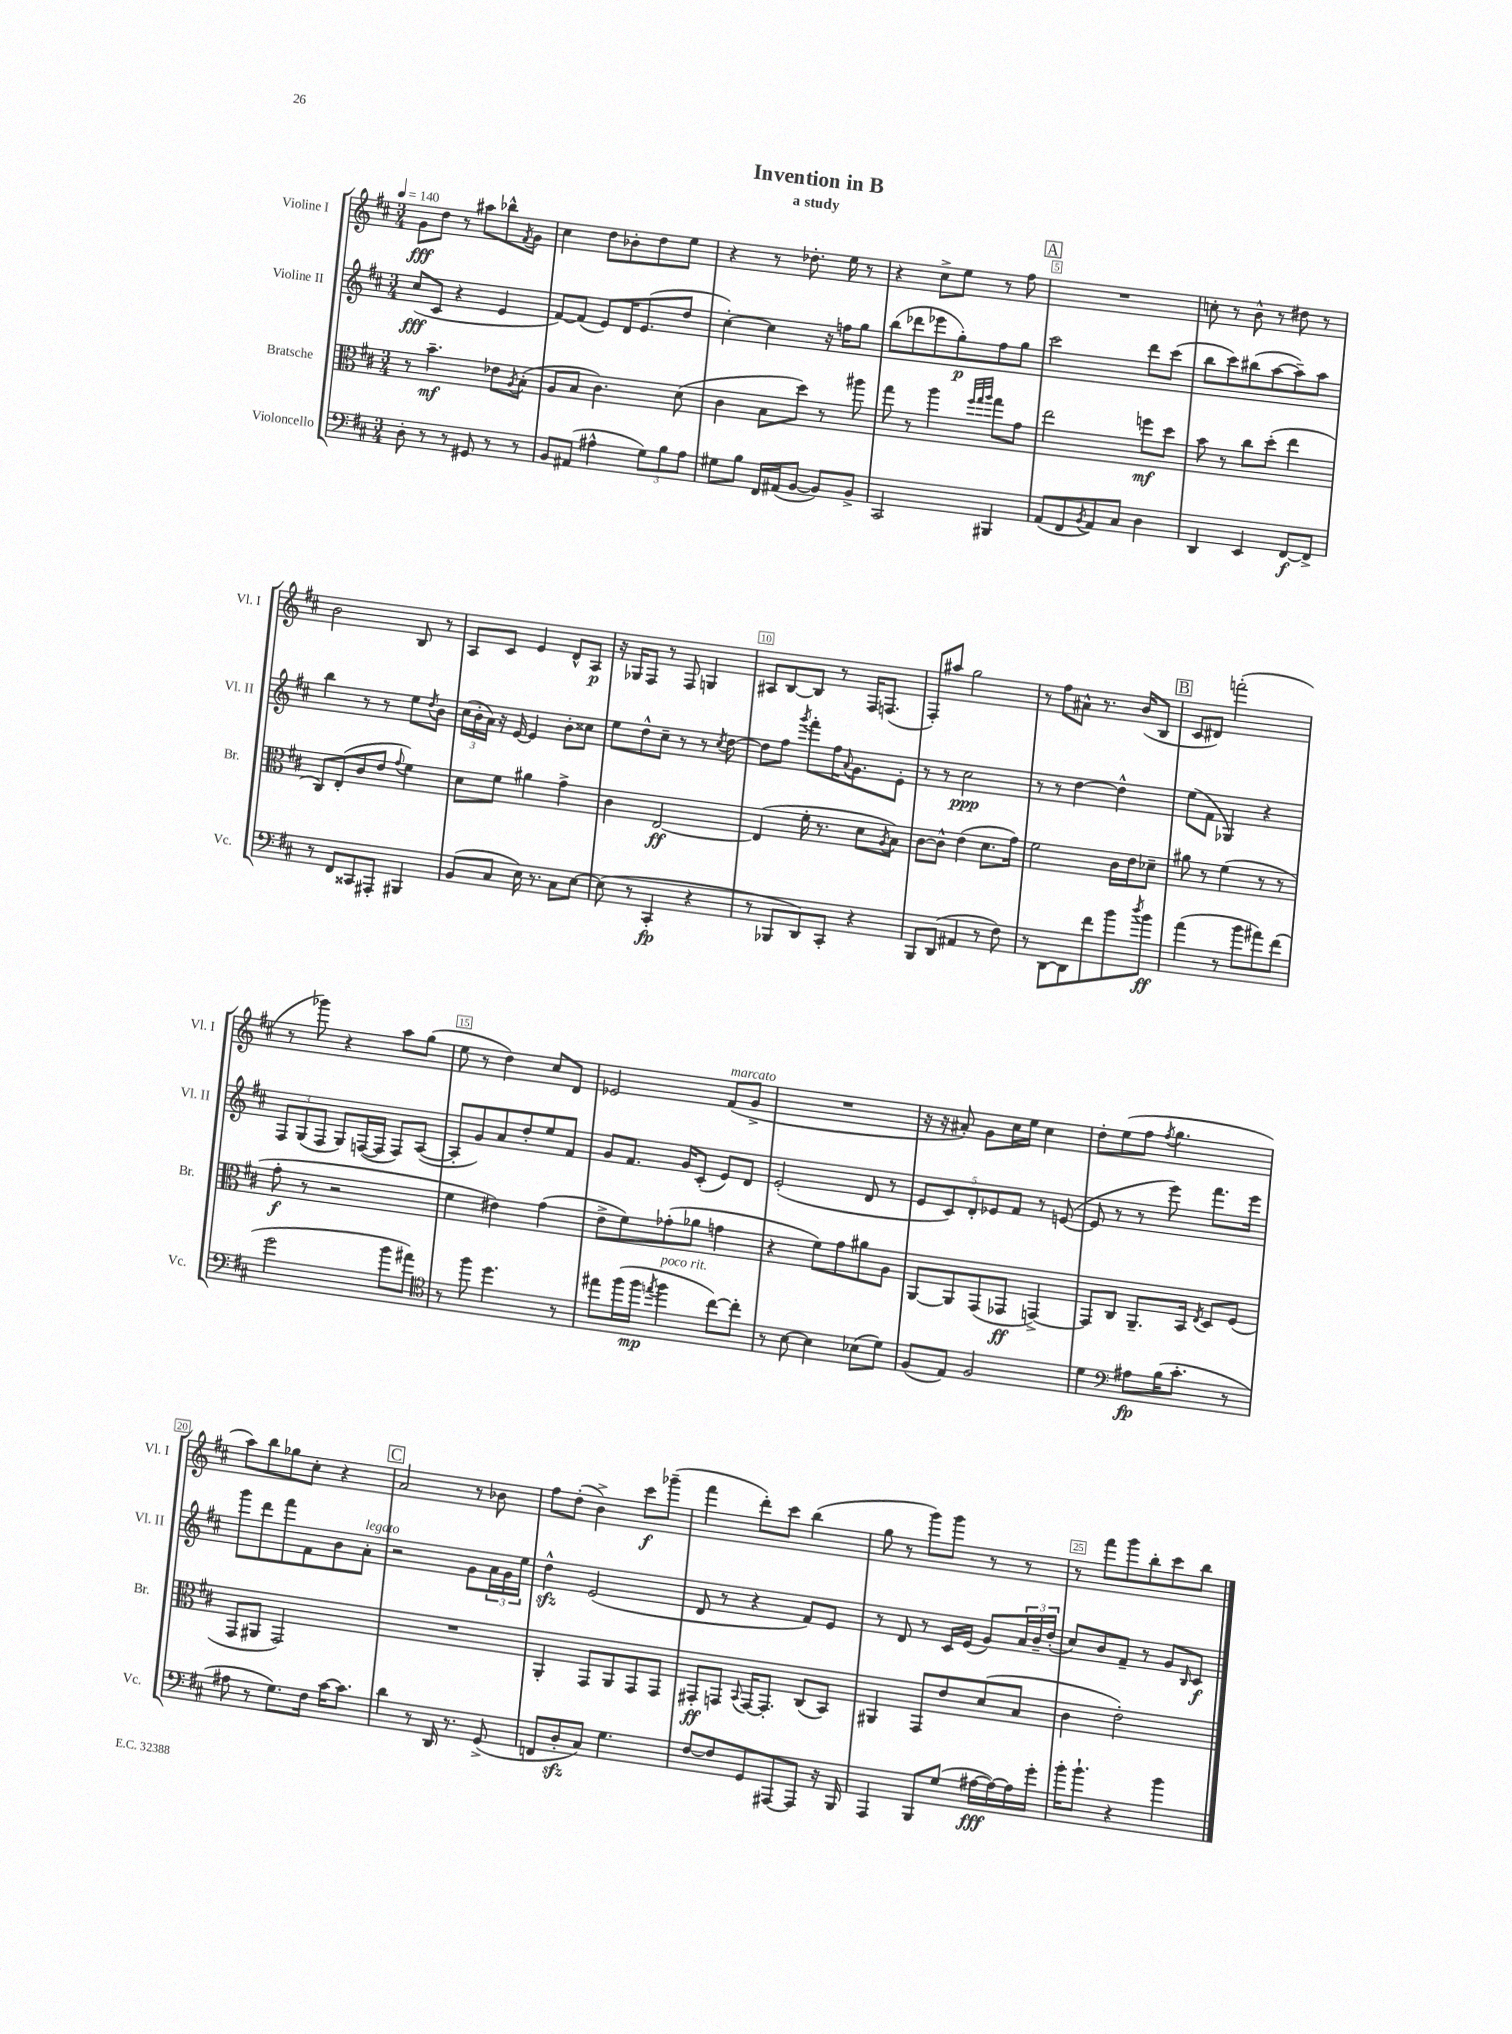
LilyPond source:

\header { title = "Invention in B" subtitle = "a study" }
<<
\new StaffGroup <<
\new Staff = "s0" \with { instrumentName = "Violine I" shortInstrumentName = "Vl. I" } {
    \clef treble \key d \major \numericTimeSignature \time 3/4 \tempo 4 = 140
    g'8\fff d''8 r8 ais''8 bes''8-^ \acciaccatura { fis'8 } g'8 |
    cis''4 d''8 bes'8-. d''8 e''8 |
    r4 r8 des''8.-. e''16 r8 |
    r4 cis''8-> e''8 r8 fis''8 |
    \mark \markup { \box "A" } R2. |
    c''8-. r8 b'8-^ r8 dis''8 r8 |
    b'2 b8 r8 |
    a8 cis'8 e'4 d'8-^ a8\p |
    r16 ges16 fis8 r8 fis8 g4 |
    ais8 b8~ b8 r8 fis16 f8.( |
    fis8-.) ais''8 g''2 |
    r8 fis''8 ais'8-^ r8. b'16( b8 |
    \mark \markup { \box "B" } cis'8 dis'8) f'''2-.( |
    r8 ges'''8) r4 a''8 g''8( |
    e''8 r8 d''4) cis''8 d'8 |
    ees'2 fis'8^\markup { \italic "marcato" }( g'8-> |
    R2. |
    r16 r16 ais'8-.) g'8 cis''16 e''16 cis''4 |
    d''8-. e''8( fis''8 \acciaccatura { fis''8 } g''4. |
    a''8) b''8 ges''8 cis''8-. r4 |
    \mark \markup { \box "C" } a'2 r8 bes'8 |
    fis''8 d''8-.( b'4->) cis'''8\f ges'''8--( |
    fis'''4 d'''8-.) cis'''8 b''4( |
    g''8 r8 g'''8) g'''8 r8 r8 |
    r8 fis'''8 g'''8 b''8-. cis'''8 b''8 \bar "|." |
}
\new Staff = "s1" \with { instrumentName = "Violine II" shortInstrumentName = "Vl. II" } {
    \clef treble \key d \major \numericTimeSignature \time 3/4
    cis''8\fff( cis'8 r4 e'4 |
    fis'8~) fis'8( e'8) d'16 e'8.( d''8 |
    cis''4~-.) cis''4 r16 f''16 g''8 |
    b''8( des'''8 ees'''8 g''8-.\p) fis''8 g''8 |
    \mark \markup { \box "A" } cis'''2 d'''8 cis'''8( |
    b''8 cis'''8) bis''8( a''8~ a''8--) a''8 |
    b''4 r8 r8 e''8 \acciaccatura { d''8 } b'8 |
    \tuplet 3/2 { cis''16( b'16-. a'16) } r16 e'16~ e'4 b'8-. cisis''8 |
    e''8 d''8-^ cis''8-- r8 r8 \acciaccatura { cis''8 } d''8~ |
    d''8 fis''8 \acciaccatura { g'''8 } fis'''8-. fis''16 \appoggiatura { a'8 } g'8. e'8-. |
    r8 r8 cis''2\ppp |
    r8 r8 d''4~ d''4-^ |
    \mark \markup { \box "B" } e''8( fis'8 ges4) r4 |
    \tuplet 3/2 { fis8 g8( fis8 } g8) f16~( f16 f8) a8~( |
    a8-. g'8) a'8 d''8-. e''8 fis'8 |
    g'8 fis'8. g'16 cis'8-.( e'8) d'8 |
    e'2-.( d'8 r8 |
    \tuplet 5/4 { e'8 cis'8) d'8-. ees'8 fis'8 } r8 e'8~( |
    e'8 r8 r8 e'''8) fis'''8. e'''16 |
    g'''8 d'''8 fis'''8 fis'8 b'8 a'8-.^\markup { \italic "legato" } |
    \mark \markup { \box "C" } r2 g'8 \tuplet 3/2 { a'16 g'16 e''16 } |
    d''4-^\sfz e'2( |
    d'8 r8 r4 fis'8) e'8 |
    r8 d'8 r8 cis'16 e'16( g'8) \tuplet 3/2 { a'16 b'16-- d''16-.( } |
    cis''8) b'8 fis'8-- r8 g'8 \grace { b16 } cis'8\f \bar "|." |
}
\new Staff = "s2" \with { instrumentName = "Bratsche" shortInstrumentName = "Br." } {
    \clef alto \key d \major \numericTimeSignature \time 3/4
    r8 b'4.--\mf ees'8 \acciaccatura { a8 } b8-.( |
    a8 b8 cis'4.) d'8( |
    cis'4 b8 d''8) r8 ais''8 |
    g''8 r8 a''4 \grace { fis''32 g''32 a''32 } g''8 g'8 |
    \mark \markup { \box "A" } e''2 f''8\mf d''8 |
    b'8 r8 cis''8 d''8-.( e''4 |
    cis8) e8-.( cis'8 e'8 \appoggiatura { g'8 } fis'4) |
    d'8 fis'8 ais'4 g'4-> |
    cis'4 e2~\ff |
    e4( fis'16-. r8. d'8 \acciaccatura { a8 } b8) |
    cis'8~ cis'8-^ e'4( d'8. g'16) |
    fis'2 cis'16 e'16 des'8-- |
    \mark \markup { \box "B" } ais'8 r8 fis'4( r8 r8 |
    g'8-.\f r8 r2 |
    fis'4 eis'4) g'4( |
    e'8-> fis'8) ges'8-.( aes'8 g'4 |
    r4 fis'8) g'8 ais'8 a8 |
    a,8~ a,8 g,8( ges,8\ff g,4~->) |
    g,8 cis8 a,8.-- b,16 \acciaccatura { e8 } d8 fis8( |
    g,8 ais,8 g,2) |
    \mark \markup { \box "C" } R2. |
    a,4-. g,8 a,8 g,8 g,8 |
    gis,8-.\ff g,8 \appoggiatura { b,8 } g,16~ g,8.-. cis8( b,8) |
    ais,4 g,8 e'8 d'8( b8 |
    cis'4 e'2-.) \bar "|." |
}
\new Staff = "s3" \with { instrumentName = "Violoncello" shortInstrumentName = "Vc." } {
    \clef bass \key d \major \numericTimeSignature \time 3/4
    d8-. r8 r8 gis,8 r8 r8 |
    b,8 ais,8( ais4-^ \tuplet 3/2 { g8) b8 ais8 } |
    gis8 b8 fis,16 ais,16( b,8~ b,8) b,8-> |
    cis,2 bis,,4 |
    \mark \markup { \box "A" } a,8( fis,8 \acciaccatura { b,8 } a,8) cis8 d4 |
    d,4 e,4 fis,8~\f fis,8-> |
    r8 fis,8 cisis,8 ais,,8-. bis,,4 |
    b,8( cis8 e16) r8. cis8 e8~ |
    e8( r8 cis,4-.\fp r4 |
    r8 bes,,8 d,8) cis,8-. r4 |
    b,,8 d,8( ais,4 r8 fis8) |
    r8 d,8~ d,8 fis'8 b'8 \acciaccatura { d''8 } b'8\ff |
    \mark \markup { \box "B" } a'4( r8 b'8 ais'8) fis'8( |
    g'2 b'8 ais'8) |
    \clef tenor r8 fis''8 d''4. r8 |
    eis''8 fis''16( fis''16\mp \acciaccatura { e''8 } fis''4^\markup { \italic "poco rit." } cis''8~) cis''8-. |
    r8 b8~ b4 bes8( d'8) |
    fis8( e8) fis2 |
    d'4 \clef bass ais8\fp b16( cis'8.-. r8 |
    ais8 r8 g8.) fis16 cis'16~ cis'8. |
    \mark \markup { \box "C" } d'4 r8 d,16 r8. g,8->( |
    f,8 d8-.\sfz cis8) g4. |
    fis8~ fis8 g,8 ais,,8~ ais,,8 r16 b,,16 |
    a,,4 b,,8 g8( ais16~\fff ais16~) ais16 g'16-. |
    b'16-. b'8.-! r4 b'4 \bar "|." |
}
>>
>>
\layout { \context { \Score \override BarNumber.break-visibility = ##(#f #t #t) barNumberVisibility = #(every-nth-bar-number-visible 5) \override BarNumber.stencil = #(make-stencil-boxer 0.1 0.3 ly:text-interface::print) } }
